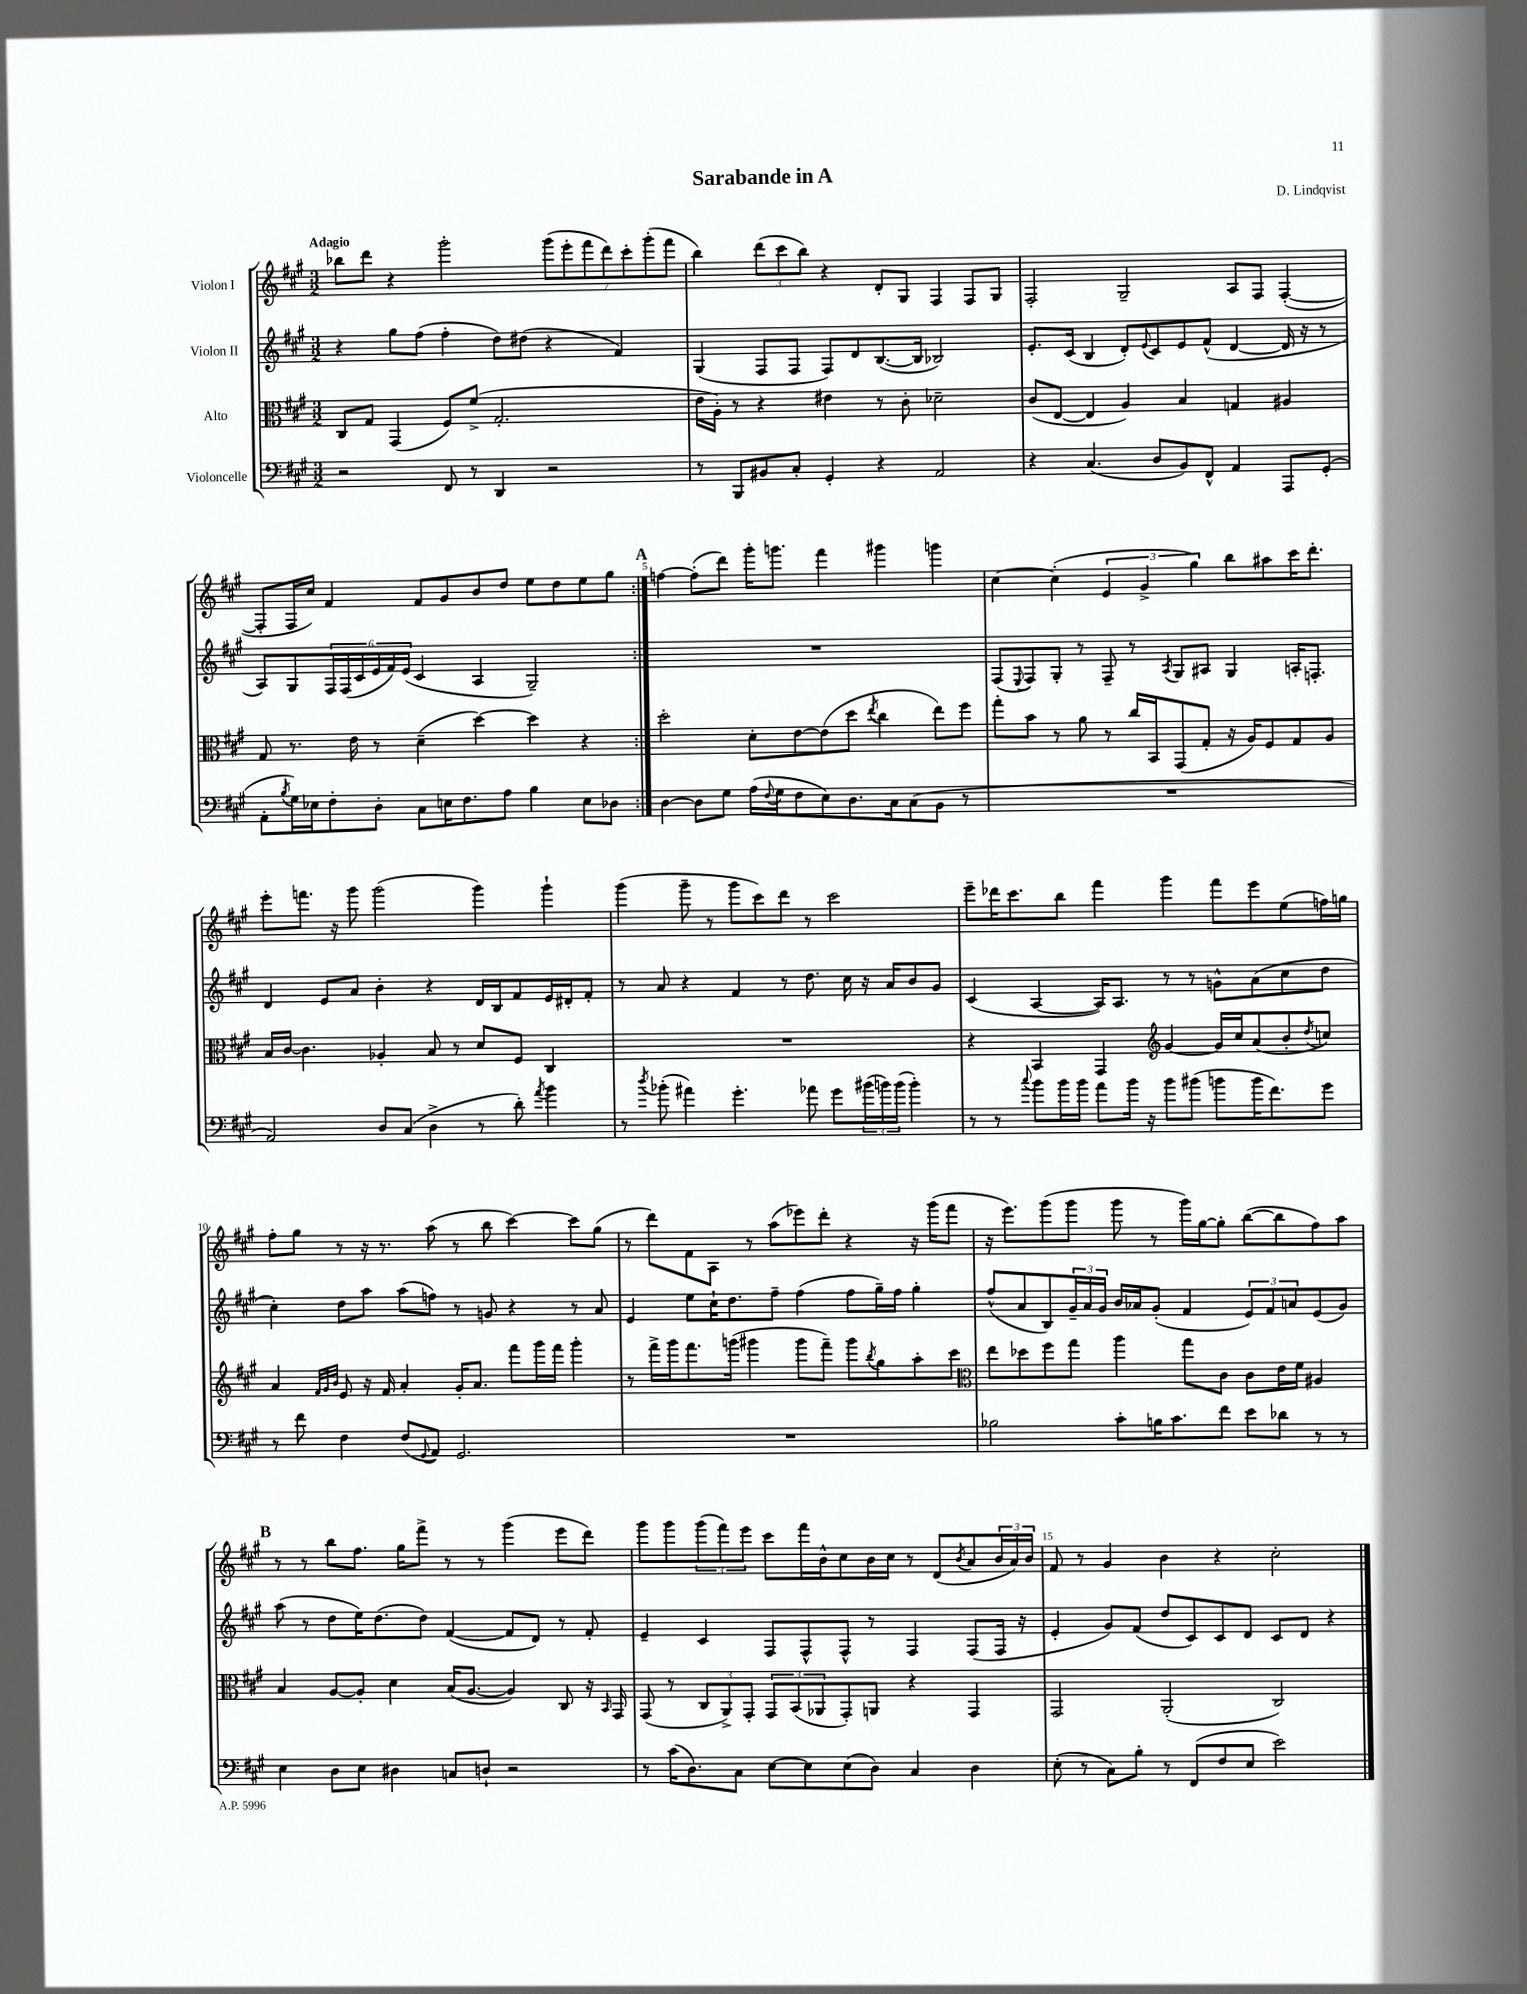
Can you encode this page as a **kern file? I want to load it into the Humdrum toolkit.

**kern	**kern	**kern	**kern
*staff4	*staff3	*staff2	*staff1
*clefF4	*clefC3	*clefG2	*clefG2
*k[f#c#g#]	*k[f#c#g#]	*k[f#c#g#]	*k[f#c#g#]
*M3/2	*M3/2	*M3/2	*M3/2
2r	8C#	4r	8bb-
.	8G#	.	8ddd
.	(4GG#	8gg#	4r
.	.	(8ff#	.
8FF#	8F#)	4ff#'	2ggg#'
8r	(8f#^	.	.
4DD	2.G#'	8dd)	.
.	.	(8dd#	.
2r	.	4r	(14ggg#
.	.	.	14eee'
.	.	.	14fff#
.	.	.	14ddd)
.	.	4f#)	.
.	.	.	14ccc#'
.	.	.	(14ggg#'
.	.	.	14fff#
=	=	=	=
8r	16e	(4G#	4bb)
.	16A')	.	.
8BBB	8r	.	.
8BB#	4r	8F#	(12ddd
.	.	.	12ccc#
8C#'	.	8F#	.
.	.	.	12bb)
4GG#'	4e#	8F#)	4r
.	.	8d	.
4r	8r	([8.B	8d'
.	8c#'	.	8G#
.	.	16B]	.
2AA	2d-~	2B-)	4F#
.	.	.	8F#
.	.	.	8G#
=	=	=	=
4r	(8c#	8.e'	2F#'
.	[8E	.	.
.	.	(16c#	.
(4.C#	4E]	4B	.
.	4A)	8d')	2G#~
.	.	8qqe	.
8D	.	8c#	.
8BB)	4B	8e	.
8FF#^^	.	(8f#^^	.
4AA	4G	[4d	8A
.	.	.	8F#
8AAA	4A#	16d]	([4F#'
.	.	16r	.
(8GG#'	.	8r	.
=	=	=	=
8AA'	8G#	8A)	8F#']
8qB	.	.	.
16G#)	8.r	8G#	16F#
16E-	.	.	16cc#)
8F#'	.	24F#	4f#
.	.	(24F#	.
.	16e	.	.
.	.	24c#	.
8D'	8r	24e	.
.	.	24f#)	.
.	.	(24e	.
8C#	(4d~	4c#	8f#
16E	.	.	8g#
8.F#	.	.	.
.	[4dd)	4A	8b
8A	.	.	8dd
4B	4dd]	2G#~)	8ee
.	.	.	8dd
8E	4r	.	8ee
8D-	.	.	8gg#
=:|!	=:|!	=:|!	=:|!
[4D	2dd'	1.r	[4ff
8D]	.	.	(8ff']
8G#	.	.	8ddd)
(16A	8d'	.	16ggg#'
8qqF#	.	.	.
16G#	.	.	8.ggg
8F#	[8e	.	.
8E)	(8e]	.	4fff#
8.D	8dd	.	.
.	8qee	.	.
.	4cc#	.	4ggg#
16C#	.	.	.
(8C#	.	.	.
8BB	8ee)	.	4ggg
8r	8ff#	.	.
=	=	=	=
1.r	8gg#'	(8F#	[4cc#
.	.	8qqE	.
.	8b	8F#)	.
.	8r	8G#'	(4cc#']
.	8a	8r	.
.	8r	8F#~	6e
.	16cc#	8r	.
.	.	.	6g#^
.	16BB	.	.
.	.	8qA	.
.	(8GG#	8G#	.
.	.	.	6gg#)
.	8G#'	8A#	.
.	16r	4G#	8bb
.	16A)	.	.
.	8F#	.	8aa#
.	8G#	16A'	16ccc#
.	.	8.F'	8.ddd'
.	8A	.	.
=	=	=	=
2AA)	16B	4d	8eee'
.	[16c#	.	.
.	4.c#]	.	8.fff
.	.	8e	.
.	.	.	16r
.	.	8a	8ggg#
8D	4A-'	4b'	(2ggg#
(8C#	.	.	.
4D^	8B	4r	.
.	8r	.	.
8r	8d	16d	4ggg#)
.	.	16B	.
8d')	8F#	8f#	.
8qa	.	.	.
4b	4C#	16e	4ggg#`
.	.	16d#'	.
.	.	8f#'	.
=	=	=	=
8r	1.r	8r	(4ggg#
8qdd	.	.	.
(8b-'	.	8a	.
4a#)	.	4r	8ggg#~
.	.	.	8r
4.g#'	.	4f#	8ggg#
.	.	.	8ccc#)
.	.	8r	8ddd
8a-	.	8.dd	8r
8g#	.	.	2ccc#
.	.	16cc#	.
(24b#	.	16r	.
24b)	.	.	.
.	.	16a	.
(24b	.	.	.
4b')	.	8b	.
.	.	8g#	.
=	=	=	=
8r	4r	(4c#	8eee~
8r	.	.	16ddd-
.	.	.	8.ccc#
8qqcc#	.	.	.
8b	4BB	[4A	.
16b	.	.	8bb
16b	.	.	.
8a	4GG#	16A])	4fff#
.	.	8.A	.
16b	.	.	.
16r	.	.	.
*	*clefG2	*	*
8b	[4g#	8r	4ggg#
(8b#	.	8r	.
8b	16g#]	8g^^	8fff#
.	16cc#	.	.
16b	(8a	(8a	8eee
8.f#)	.	.	.
.	8b'	8cc#	(8ee
.	8qdd	.	.
8g#	8cc)	8dd	16ff)
.	.	.	16gg
=	=	=	=
8r	4a	4cc#')	8ff#'
8f#	.	.	8gg#
.	32qqf#	.	.
.	32qqg#	.	.
.	32qqb	.	.
4F#	8e	8dd	8r
.	16r	8aa	16r
.	16f#	.	8.r
(8F#	4a'	(8aa	.
8qqGG#	.	.	.
8AA)	.	8ff)	(8aa
2.GG#	16g#'	8r	8r
.	8.a	.	.
.	.	8g	8bb
.	8fff#	4r	[4ccc#)
.	16ggg#	.	.
.	16fff#	.	.
.	4ggg#'	8r	8ccc#]
.	.	8a	(8gg#
=	=	=	=
1.r	8r	4e	8r
.	16fff#^	.	8ddd)
.	16ggg#	.	.
.	8.fff#	8ee	8f#
.	.	16cc#`	8A
.	(16ggg	8.dd	.
.	4ggg#	.	8r
.	.	8ff#~	(8aa
.	8ggg#	(4ff#	8eee-)
.	8fff#~)	.	8ddd'
.	8ggg#	8ff#	4r
.	8qbb	.	.
.	8gg#	16gg#~)	.
.	.	16ff#	.
.	8aa'	4gg#'	16r
.	.	.	(16ggg#
.	8ccc#	.	8fff#
=	=	=	=
*	*clefC3	*	*
2B-	8ee	(8ff#^^	16r
.	.	.	8.eee)
.	8dd-	8a	.
.	8ff#	8B)	(8ggg#
.	8gg#	24g#~	8ggg#
.	.	24a	.
.	.	24g#	.
8c#'	4aa	16b	8ggg#
.	.	16a-	.
16B	.	(8g#'	8r
8.c#	.	.	.
.	8gg#	4f#	16ggg#)
.	.	.	[16gg#
8f#	8c#	.	8gg#']
8e	8c#	12e)	([8bb
.	.	12f#	.
8d-	16e	.	8bb]
.	.	12a	.
.	16f#	.	.
8r	4A#	(8e	8ff#)
8r	.	8g#)	8aa
=	=	=	=
4E	4B	(8aa	8r
.	.	8r	8r
8D	[8A	8dd	8bb
8E	8A']	16ee)	8.ff#
.	.	(8.dd	.
4D#	4d	.	.
.	.	.	16gg#
.	.	8dd)	8fff#^
8C	(16B	([4f#	8r
.	[8.A	.	.
8D`	.	.	8r
2r	4A])	8f#]	(4ggg#
.	.	8d)	.
.	8C#	8r	8eee
.	16r	8f#'	8ddd)
.	16qqBB	.	.
.	16GG#	.	.
=	=	=	=
8r	(8GG#	4e~	8ggg#
(16c#	8r	.	8ggg#
8.D)	.	.	.
.	12C#	4c#	(12ggg#
.	12AA^)	.	12fff#)
8C#	.	.	.
.	12GG#'	.	12eee
[8E	12GG#	8F#	8ccc#
.	(12BB	.	.
8E]	.	8F#^^	16fff#
.	12AA-	.	.
.	.	.	16b^^
(8E	8GG#')	8F#^^	8cc#
8D)	8AA	8r	16b
.	.	.	16cc#
4C#	4r	4F#	8r
.	.	.	(8d
.	.	.	8qb
4D	4GG#	(8F#	8a
.	.	16F#	24b
.	.	.	24a)
.	.	16r	.
.	.	.	24b
=	=	=	=
(8E'	2GG#	4e'	8f#
8r	.	.	8r
8C#)	.	8g#)	4g#
8B'	.	(8f#	.
8r	(2AA'	8dd	4b
(8FF#	.	8c#)	.
8F#	.	8c#	4r
8E	.	8d	.
2e)	2C#)	8c#	2cc#'
.	.	8d	.
.	.	4r	.
==	==	==	==
*-	*-	*-	*-
